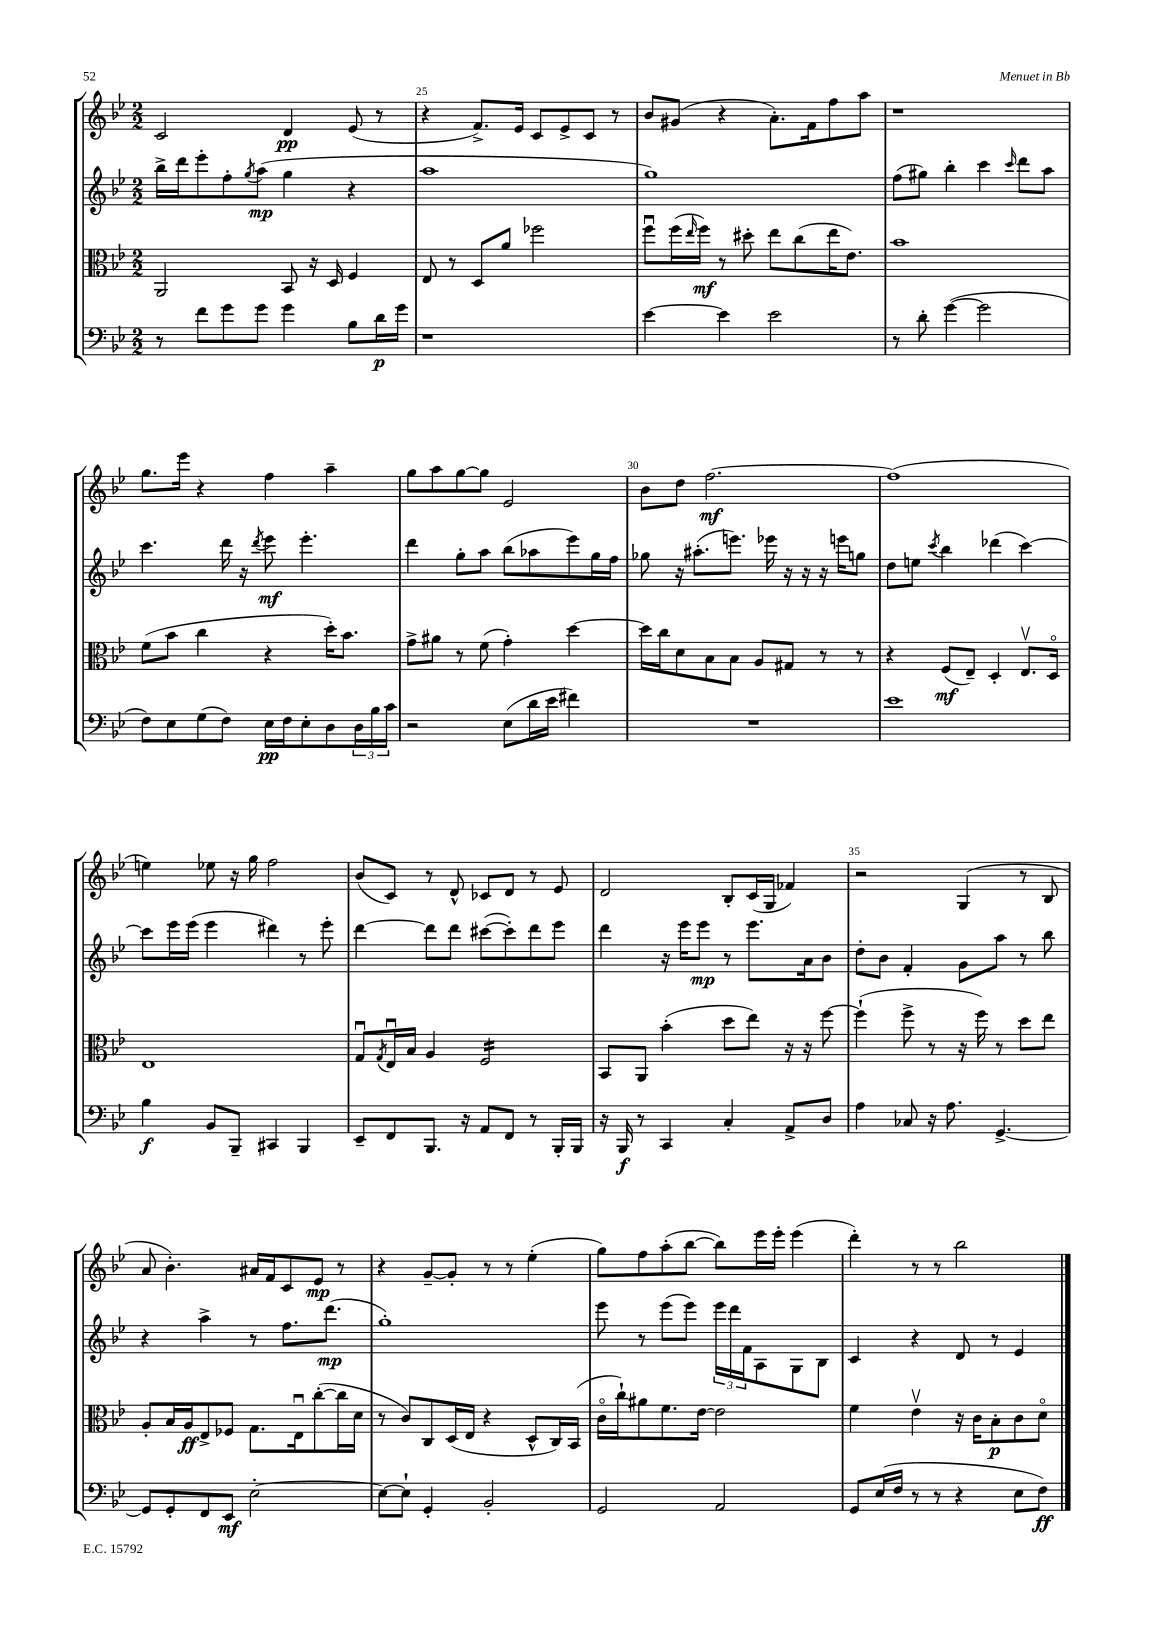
<<
\new StaffGroup <<
\new Staff = "s0" {
    \clef treble \key bes \major \numericTimeSignature \time 2/2
    c'2 d'4\pp ees'8( r8 |
    r4 f'8.->) ees'16 c'8 ees'8-> c'8 r8 |
    bes'8 gis'8( r4 a'8.-.) f'16 f''8 a''8 |
    r1 |
    g''8. ees'''16 r4 f''4 a''4-- |
    g''8 a''8 g''8~ g''8 ees'2 |
    bes'8 d''8 f''2.~\mf |
    f''1( |
    e''4) ees''8 r16 g''16 f''2 |
    bes'8( c'8) r8 d'8-^ ces'8 d'8 r8 ees'8 |
    d'2 bes8-. c'16( g16 fes'4) |
    r2 g4( r8 bes8 |
    a'8 bes'4.-.) ais'16 f'16 c'8 ees'8\mp r8 |
    r4 g'8~-- g'8-. r8 r8 ees''4-.( |
    g''8) f''8 a''8-.( bes''8~ bes''8) ees'''16 ees'''16-. ees'''4( |
    d'''4-.) r8 r8 bes''2 \bar "|." |
}
\new Staff = "s1" {
    \clef treble \key bes \major \numericTimeSignature \time 2/2
    bes''16-> d'''16 ees'''8-. f''8-. \acciaccatura { g''8 } a''8\mp( g''4 r4 |
    a''1 |
    g''1) |
    f''8( gis''8) bes''4-. c'''4 \grace { c'''16 } d'''8 a''8 |
    c'''4. d'''16 r16 \acciaccatura { d'''8 } ees'''8\mf ees'''4.-. |
    d'''4 g''8-. a''8 bes''8( aes''8 ees'''8) g''16 f''16 |
    ges''8 r16 ais''8.-.( e'''8.) ees'''16 r16 r16 r16 e'''16 g''8 |
    d''8 e''8 \acciaccatura { c'''8 } bes''4 des'''4( c'''4~) |
    c'''8 ees'''16 ees'''16( ees'''4 dis'''4) r8 ees'''8-. |
    d'''4~ d'''8 d'''8 cis'''8~( cis'''8-.) d'''8 ees'''8 |
    d'''4 r16 ees'''16 ees'''8\mp r8 ees'''8. a'16 bes'8 |
    d''8-. bes'8 f'4-. g'8 a''8 r8 bes''8 |
    r4 a''4-> r8 f''8. d'''8.\mp( |
    g''1-.) |
    ees'''8 r8 ees'''8( ees'''8) \tuplet 3/2 { ees'''16 d'''16 f'16 } a8 g8 bes8 |
    c'4 r4 d'8 r8 ees'4 \bar "|." |
}
\new Staff = "s2" {
    \clef alto \key bes \major \numericTimeSignature \time 2/2
    a,2 bes,8 r16 d16 f4 |
    ees8 r8 d8 a'8 fes''2 |
    f''8\downbow f''16( \grace { ees''16 } f''16\mf) r8 dis''8-. ees''8 c''8( ees''16 ees'8.) |
    bes'1 |
    f'8( bes'8 c''4 r4 d''16-.) bes'8. |
    g'8-> ais'8 r8 f'8( g'4-.) d''4~ |
    d''16 c''16 d'8 bes8 bes8 a8 gis8 r8 r8 |
    r4 f8\mf( ees8--) d4-. ees8.\upbow d16\flageolet |
    ees1 |
    g8\downbow \acciaccatura { g8 } ees16\downbow bes16 a4 f2:16 |
    bes,8 a,8 bes'4-.( d''8 ees''8) r16 r16 f''8~ |
    f''4-!( f''8-> r8 r16 f''16) r8 d''8 ees''8 |
    a8-. bes16 a16\ff ees8-> fes8 g8. ees16\downbow c''8~-.( c''16 d'16 |
    r8 c'8) c8 d16( ees16 r4 d8-^ c16) bes,16( |
    c'16\flageolet c''16-!) ais'8 f'8. ees'16~ ees'2 |
    f'4 ees'4\upbow r16 c'16 bes8-.\p c'8 d'8\flageolet \bar "|." |
}
\new Staff = "s3" {
    \clef bass \key bes \major \numericTimeSignature \time 2/2
    r8 f'8 g'8 g'8 g'4 bes8 d'16\p g'16 |
    r1 |
    ees'4~ ees'4 ees'2 |
    r8 d'8-. g'4~( g'2 |
    f8) ees8 g8( f8) ees16\pp f16 ees8-. d8 \tuplet 3/2 { d16 bes16 c'16 } |
    r2 ees8( d'16 ees'16 fis'4) |
    R1 |
    ees'1 |
    bes4\f bes,8 bes,,8-- cis,4 bes,,4 |
    ees,8-- f,8 bes,,8. r16 a,8 f,8 r8 bes,,16-. bes,,16 |
    r16 bes,,16\f r8 c,4 c4-. a,8-> d8 |
    a4 ces8 r16 a8. g,4.~-> |
    g,8 g,8-. f,8 ees,8\mf ees2~-. |
    ees8~ ees8-! g,4-. bes,2-. |
    g,2 a,2 |
    g,8 ees16( f16 r8 r8 r4 ees8 f8\ff) \bar "|." |
}
>>
>>
\layout { \context { \Score currentBarNumber = #24 \override BarNumber.break-visibility = ##(#f #t #t) barNumberVisibility = #(every-nth-bar-number-visible 5) } }
